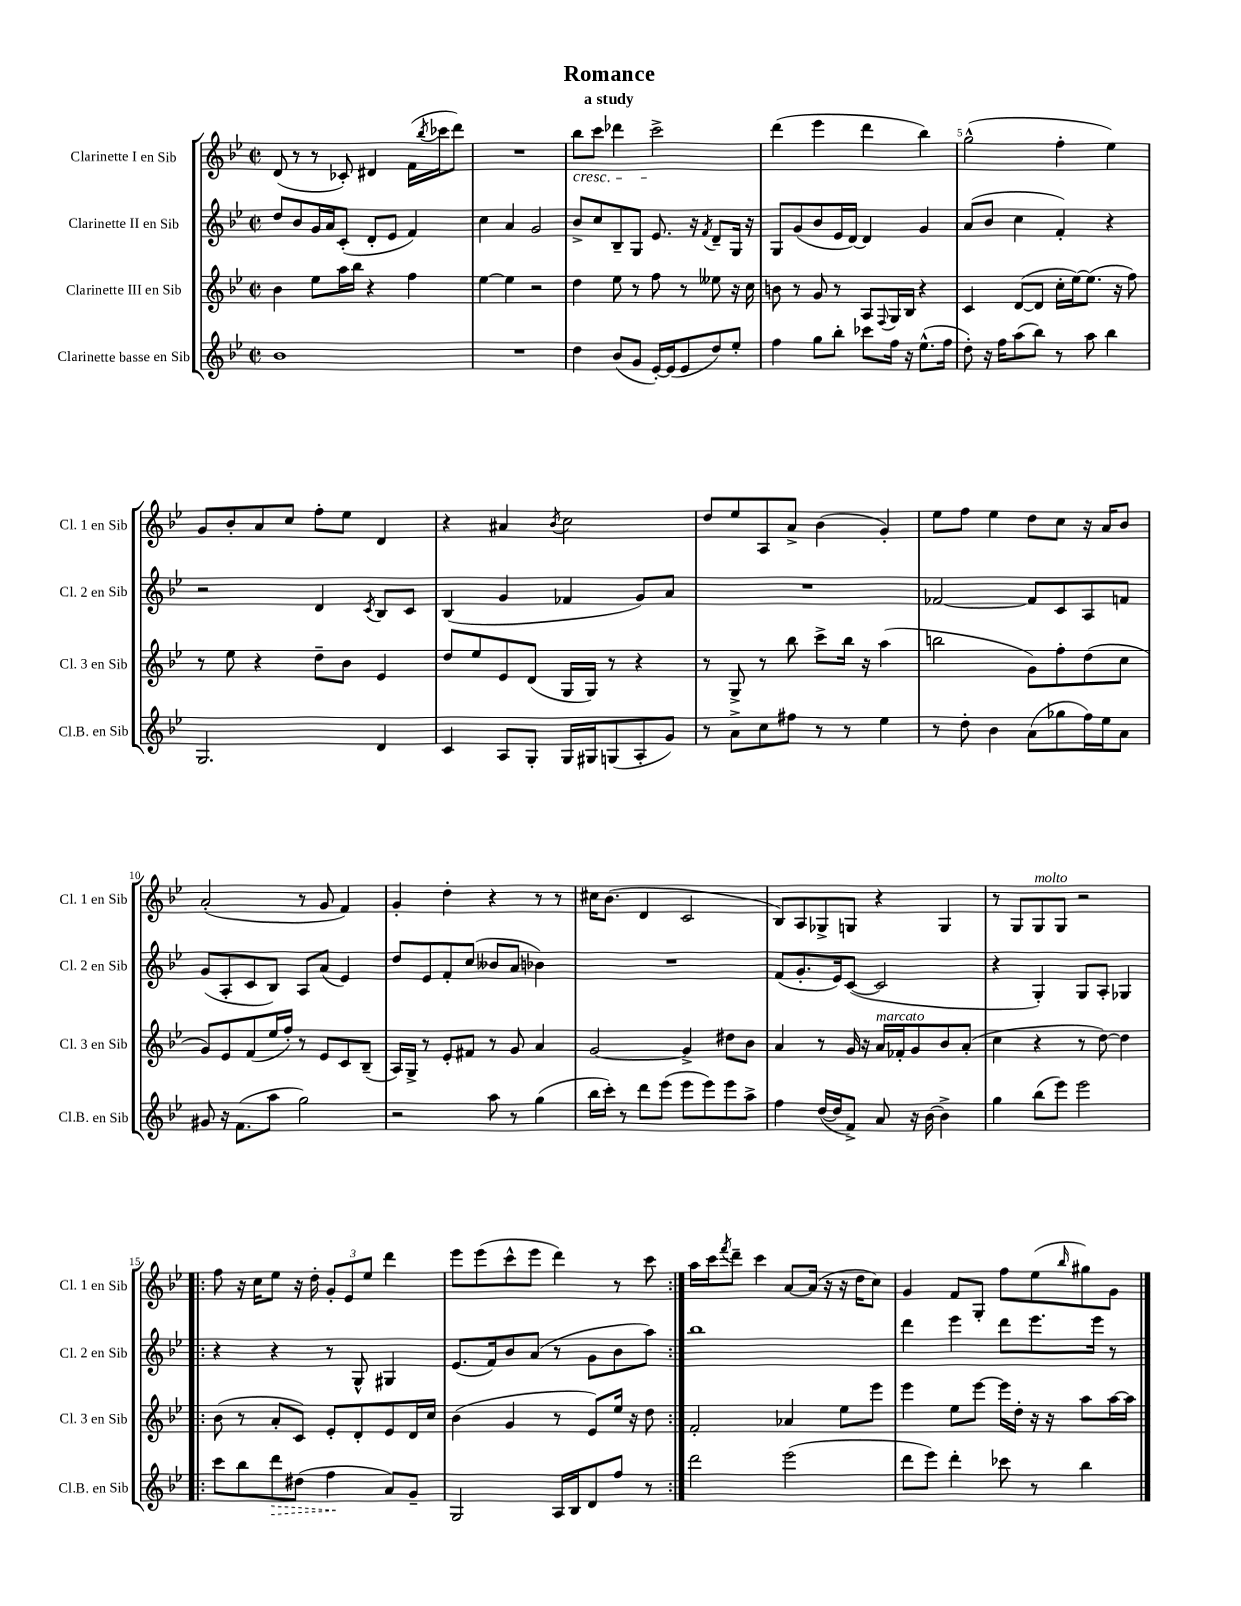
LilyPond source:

\header { title = "Romance" subtitle = "a study" }
<<
\new StaffGroup <<
\new Staff = "s0" \with { instrumentName = "Clarinette I en Sib" shortInstrumentName = "Cl. 1 en Sib" } {
    \clef treble \key bes \major \defaultTimeSignature \time 2/2
    d'8( r8 r8 ces'8-.) dis'4 f'16( \acciaccatura { bes''8 } ces'''16 d'''8) |
    R1 |
    bes''8\cresc c'''8 des'''4 c'''2->\! |
    d'''4( ees'''4 d'''4 bes''4) |
    g''2-^( f''4-. ees''4) |
    g'8 bes'8-. a'8 c''8 f''8-. ees''8 d'4 |
    r4 ais'4 \acciaccatura { bes'8 } c''2 |
    d''8 ees''8 a8 a'8-> bes'4( g'4-.) |
    ees''8 f''8 ees''4 d''8 c''8 r16 a'16 bes'8 |
    a'2-.( r8 g'8 f'4) |
    g'4-. d''4-. r4 r8 r8 |
    cis''16 bes'8.( d'4 c'2 |
    bes8) a8 ges8-> g8 r4 g4 |
    r8 g8 g8^\markup { \italic "molto" } g8 r2 |
    \repeat volta 2 { f''8 r16 c''16 ees''8 r16 d''16-. \tuplet 3/2 { g'8-. ees'8 ees''8 } d'''4 |
    ees'''8 ees'''8( c'''8-^ ees'''8 d'''4) r8 c'''8 | }
    a''16 c'''16 \acciaccatura { f'''8 } d'''8-- c'''4 a'8~ a'16( r16 r16 d''16 c''8) |
    g'4 f'8 g8-. f''8 ees''8( \grace { bes''16 } gis''8) g'8 \bar "|." |
}
\new Staff = "s1" \with { instrumentName = "Clarinette II en Sib" shortInstrumentName = "Cl. 2 en Sib" } {
    \clef treble \key bes \major \defaultTimeSignature \time 2/2
    d''8 bes'8 g'16 a'16 c'8-.( d'8-. ees'8 f'4) |
    c''4 a'4 g'2 |
    bes'8-> c''8 bes8-- g8 ees'8. r16 \acciaccatura { f'8 } d'8-- g16 r16 |
    g8 g'8( bes'8 ees'16 d'16~) d'4 g'4 |
    a'8( bes'8 c''4 f'4-.) r4 |
    r2 d'4 \acciaccatura { c'8 } bes8 c'8 |
    bes4( g'4 fes'4 g'8) a'8 |
    R1 |
    fes'2~ fes'8 c'8 a8 f'8 |
    g'8( a8-. c'8 bes8) a8 a'8( ees'4) |
    d''8 ees'8 f'8-. c''8( beses'8 a'8 bes'4) |
    R1 |
    f'8( g'8.-. ees'16) c'8~( c'2 |
    r4 g4-.) g8 a8-. ges4 |
    \repeat volta 2 { r4 r4 r8 g8-^ gis4 |
    ees'8.( f'16) bes'8 a'8( r8 g'8 bes'8 a''8) | }
    bes''1 |
    d'''4 ees'''4 d'''8 ees'''8. ees'''16 r8 \bar "|." |
}
\new Staff = "s2" \with { instrumentName = "Clarinette III en Sib" shortInstrumentName = "Cl. 3 en Sib" } {
    \clef treble \key bes \major \defaultTimeSignature \time 2/2
    bes'4 ees''8 a''16 bes''16 r4 f''4 |
    ees''4~ ees''4 r2 |
    d''4 ees''8 r8 f''8 r8 eeses''8 r16 c''16 |
    b'8 r8 g'8 r8 a8 \appoggiatura { f8 } g16 bes16 r4 |
    c'4 d'8~( d'8 c''16-. ees''16~) ees''8.( r16 f''8) |
    r8 ees''8 r4 d''8-- bes'8 ees'4 |
    d''8 ees''8 ees'8 d'8( g16 g16) r8 r4 |
    r8 g8-> r8 bes''8 c'''8-> bes''16 r16 a''4( |
    b''2 g'8) f''8-. d''8( c''8 |
    g'8) ees'8 f'8( ees''16 f''16-.) r8 ees'8 c'8 bes8--( |
    a16) g16-> r8 ees'8-. fis'8 r8 g'8 a'4 |
    g'2~ g'4-> dis''8 bes'8 |
    a'4 r8 g'16 r16 a'16^\markup { \italic "marcato" } fes'16-. g'8 bes'8 a'8-.( |
    c''4 r4 r8 d''8~) d''4 |
    \repeat volta 2 { bes'8( r8 a'8-. c'8) ees'8-. d'8-. ees'8 d'16 c''16 |
    bes'4( g'4 r8 ees'8) ees''16 r16 d''8 | }
    f'2-. aes'4 ees''8 ees'''8 |
    ees'''4 ees''8 ees'''8~ ees'''16 d''16-. r16 r16 a''8 a''16~ a''16 \bar "|." |
}
\new Staff = "s3" \with { instrumentName = "Clarinette basse en Sib" shortInstrumentName = "Cl.B. en Sib" } {
    \clef treble \key bes \major \defaultTimeSignature \time 2/2
    bes'1 |
    R1 |
    d''4 bes'8( g'8 ees'16~-.) ees'16( ees'8 d''8) ees''8-. |
    f''4 g''8 bes''8-. ces'''8 f''16 r16 ees''8.-^( f''16 |
    d''8-.) r16 f''16 a''8( bes''8) r8 a''8 bes''4 |
    g2. d'4 |
    c'4 a8 g8-. g16 gis16 g8( a8-. g'8) |
    r8 a'8-> c''8 fis''8 r8 r8 ees''4 |
    r8 d''8-. bes'4 a'8( ges''8 f''16) ees''16 a'8 |
    gis'8 r16 f'8.( a''8 g''2) |
    r2 a''8 r8 g''4( |
    bes''16 c'''16-.) r8 d'''8 ees'''8( ees'''8 ees'''8) ees'''8 a''8-> |
    f''4 d''16~( d''16 f'8->) a'8 r16 bes'16~ bes'4-> |
    g''4 bes''8( ees'''8) ees'''2 |
    \repeat volta 2 { c'''8 bes''8 \once \override Hairpin.style = #'dashed-line d'''8\> dis''8( f''4\! a'8) g'8-- |
    g2 a16 bes16 d'8 f''8 r8 | }
    d'''2 ees'''2( |
    d'''8 ees'''8) d'''4-. ces'''8 r8 bes''4 \bar "|." |
}
>>
>>
\layout { \context { \Score \override BarNumber.break-visibility = ##(#f #t #t) barNumberVisibility = #(every-nth-bar-number-visible 5) } }
